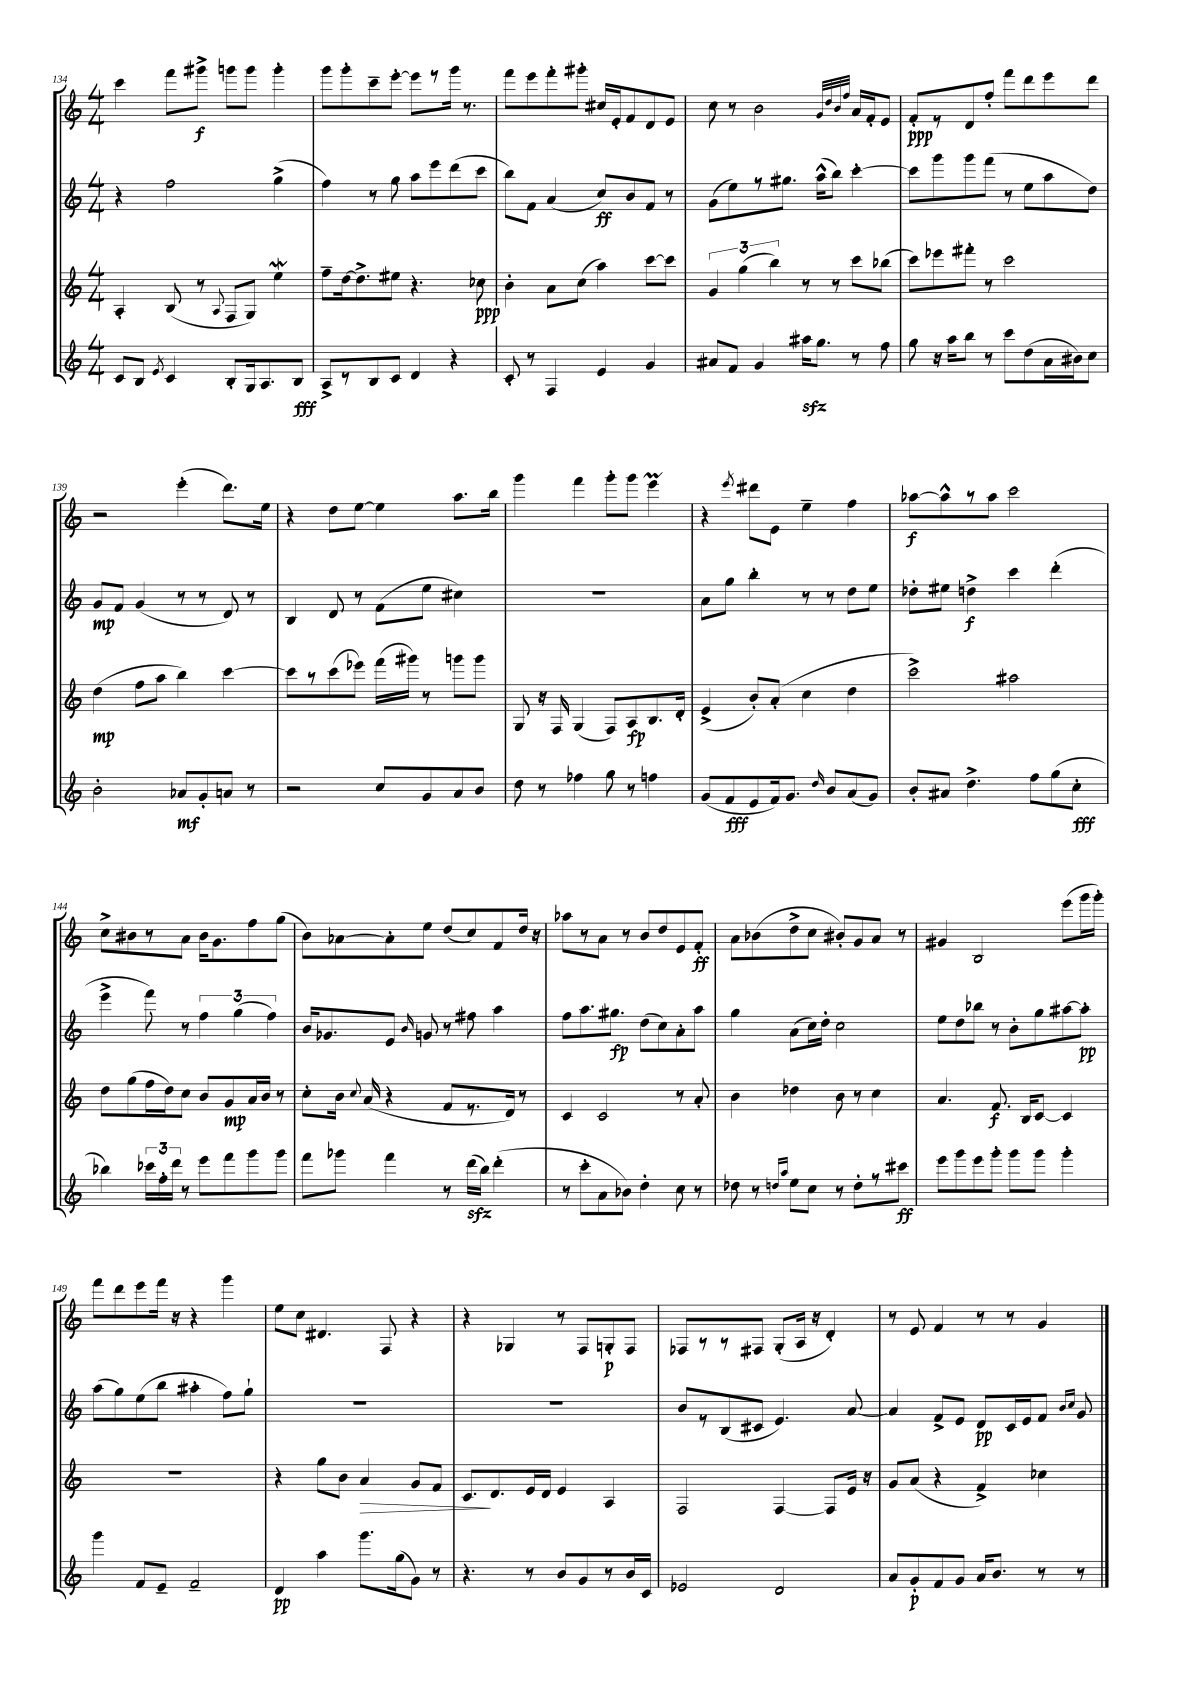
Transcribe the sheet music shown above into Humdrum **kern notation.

**kern	**kern	**kern	**kern
*staff4	*staff3	*staff2	*staff1
*clefG2	*clefG2	*clefG2	*clefG2
*k[]	*k[]	*k[]	*k[]
*M4/4	*M4/4	*M4/4	*M4/4
8c	4A'	4r	4ccc
8B	.	.	.
8qe	.	.	.
4c	(8B	2ff	8fff
.	8r	.	8ggg#^
.	8qqA	.	.
8B'	8F	.	8ggg
16G	8G)	.	8ggg
8.A	.	.	.
.	4ee	(4gg^	4ggg'
8B	.	.	.
=	=	=	=
8A^	8ff~	4ff)	8ggg
8r	[16dd	.	8ggg'
.	8.dd^]	.	.
8B	.	8r	8ccc~
8c	8ee#	8gg	[8eee'
4d	4.r	8aa	8eee]
.	.	8eee	8r
4r	.	(8ddd	16ggg
.	.	.	8.r
.	8cc-	8ccc	.
=	=	=	=
8c'	4b'	8bb)	8fff
8r	.	8f	8eee
4F	8a	(4a	8fff'
.	(8cc	.	8ggg#'
4e	4aa)	8cc)	16cc#
.	.	.	16e'
.	.	8b	8f
4g	[8ccc	8f	8d
.	8ccc]	8r	8e
=	=	=	=
8a#	6g	(8g	8cc
8f	.	8ee)	8r
.	(6gg	.	.
4g	.	8r	2b
.	6bb)	.	.
.	.	8.gg#	.
16aa#	8r	.	.
8.gg	.	(16aa^^	.
.	8r	8bb)	.
.	.	.	32qqg
.	.	.	32qqdd
.	.	.	32qqb
.	.	.	32qqff
8r	8ccc	[4ccc'	16a
.	.	.	16f'
8ff	(8bb-	.	8e
=	=	=	=
8gg	8ccc)	8ccc]	8f'
16r	8eee-	8ggg	8r
16aa	.	.	.
8bb	8fff#'	8ggg	8d
8r	8r	(8fff	8ff'
8ccc	2ccc	8r	8fff
(8dd	.	8ee	8ddd
16a	.	8aa	8eee
16b#)	.	.	.
8cc	.	8dd)	8ddd
=	=	=	=
2b'	(4dd	8g	2r
.	.	8f	.
.	8ff	(4g	.
.	8aa	.	.
8a-	4bb)	8r	(4eee'
8g'	.	8r	.
8a	[4ccc	8d)	8.ddd)
8r	.	8r	.
.	.	.	16ee
=	=	=	=
2r	8ccc]	4B	4r
.	8r	.	.
.	(8ccc	8d	8dd
.	8eee-)	8r	[8ee
8cc	(16fff	(8f	4ee]
.	16ggg#)	.	.
8g	8r	8ee	.
8a	8ggg	4cc#)	8.aa
8b	8ggg	.	.
.	.	.	16bb
=	=	=	=
8dd	8G	1r	4ggg
8r	16r	.	.
.	16F	.	.
4ff-	(4G	.	4fff
8gg	8F)	.	8ggg'
8r	8A	.	8ggg
4ff	8.B	.	4eee
.	16d'	.	.
=	=	=	=
(8g	(4e^	8a	4r
8f	.	8gg	.
.	.	.	8qeee
8e	8b')	4bb'	8ddd#
16f)	(8a'	.	8e
8.g	.	.	.
.	4cc	8r	4ee~
16qqdd	.	.	.
8b	.	8r	.
(8a	4dd	8dd	4ff
8g)	.	8ee	.
=	=	=	=
8b'	2ccc^)	8dd-'	[8aa-
8a#	.	8ee#	8aa-^^]
4.dd^	.	4dd^	8r
.	.	.	8aa-
.	2aa#	4ccc	2ccc
8ff	.	.	.
(8gg	.	(4ddd'	.
8cc'	.	.	.
=	=	=	=
4bb-)	8dd	4eee^	8cc^
.	(8gg	.	8b#
24ccc-	16ff	8fff)	8r
24ff'	.	.	.
.	16dd)	.	.
24ddd	.	.	.
8r	8cc	8r	8a
8eee	8b	6ff	16b#
.	.	.	8.g
8fff	8g	.	.
.	.	(6gg	.
8ggg	16a	.	8ff
.	16b	.	.
.	.	6ff)	.
8ggg	8r	.	(8gg
=	=	=	=
8fff	8cc'	16b	8b)
.	.	8.g-	.
8ggg-	16b	.	[8a-
.	8qqcc	.	.
.	(16a	.	.
4fff	4r	8e	8a-']
.	.	16qqb	.
.	.	8g	8ee
8r	8f	8r	(8dd
(16ddd	8.r	8ff#	8cc)
16bb)	.	.	.
(4ddd'	.	4aa	8f
.	16d)	.	.
.	8r	.	16dd
.	.	.	16r
=	=	=	=
8r	4c	8ff	8aa-
8ccc'	.	8.aa	8r
8a	2c	.	8a
.	.	8.gg#	.
8b-)	.	.	8r
4dd'	.	(8dd	8b
.	.	8cc)	8dd
8cc	8r	8a'	8e
8r	8a'	8aa	8f'
=	=	=	=
8dd-	4b	4gg	8a
8r	.	.	(8b-
16qqdd	.	.	.
16qqaa	.	.	.
8ee	4dd-	(8a	8dd^
8cc	.	16cc)	8cc
.	.	16dd'	.
8r	8b	2cc	8b#')
8dd'	8r	.	8g
8r	4cc	.	8a
8ccc#	.	.	8r
=	=	=	=
8eee	4.a	8ee	4g#
8ggg	.	8dd	.
8eee	.	8bb-	2B
8ggg'	8.f	8r	.
8ggg	.	8b'	.
.	16B	.	.
8ggg	[8c	8gg	.
4ggg'	4c]	[8aa#	(8eee
.	.	8aa#']	16ggg
.	.	.	16ggg')
=	=	=	=
4ggg	1r	(8aa	8fff
.	.	8gg)	8ddd
8f	.	(8ee	8eee
8e~	.	8bb	16fff
.	.	.	16r
2f~	.	4aa#'	4r
.	.	8ff)	4ggg
.	.	8gg`	.
=	=	=	=
4d	4r	1r	8ee
.	.	.	8cc
4aa	8gg	.	4.d#
.	8b	.	.
8.ggg	4a	.	.
.	.	.	8F
(16gg	.	.	.
8g)	8g	.	4r
8r	8f	.	.
=	=	=	=
4.r	8.c	1r	4r
.	8.d	.	.
.	.	.	4G-
8r	16e	.	.
.	16d	.	.
8b	4e	.	8r
8g	.	.	8F
8r	4A	.	8G'
16b	.	.	8F
16c	.	.	.
=	=	=	=
2e-	2F	8b	8F-
.	.	8r	8r
.	.	(8B	8r
.	.	8c#	8F#
2d	[4F	4.e)	(8G'
.	.	.	16A
.	.	.	16r
.	8F]	.	4d')
.	16e	[8a	.
.	16r	.	.
=	=	=	=
8a	8g	4a]	8r
8g'	(8a	.	8e
8f	4r	8f^	4f
8g	.	8e	.
16a	4f^)	8d	8r
8.b	.	.	.
.	.	16c	8r
.	.	16e	.
8r	4cc-	8f	4g
.	.	16qqb	.
.	.	16qqcc	.
8r	.	8g	.
==	==	==	==
*-	*-	*-	*-
